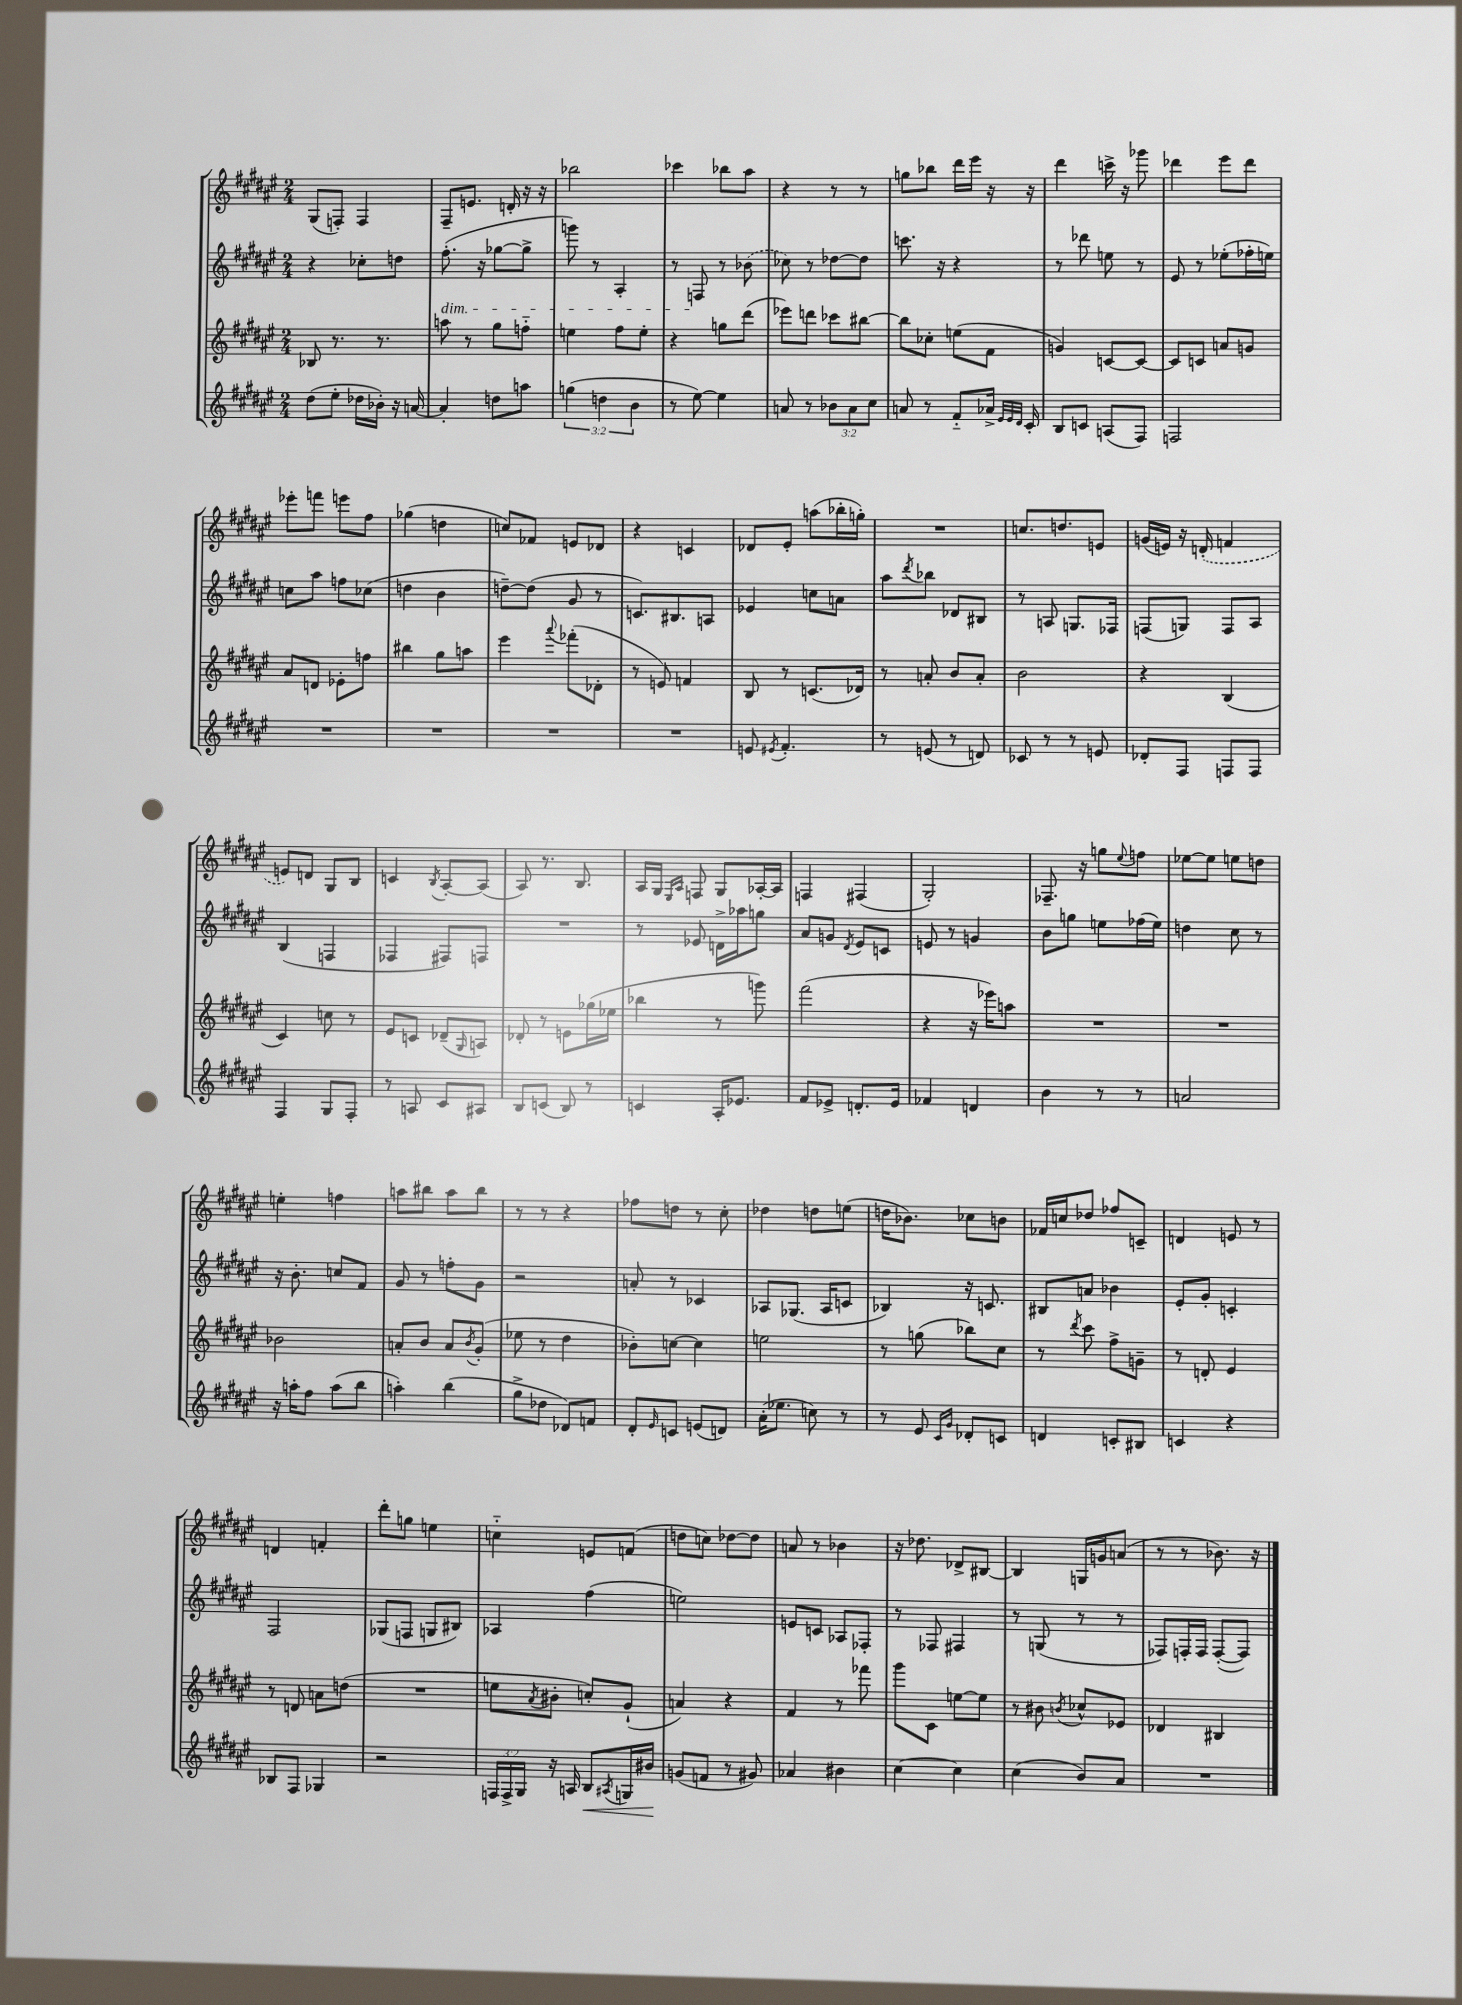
<<
\new StaffGroup <<
\new Staff = "s0" {
    \clef treble \key fis \major \numericTimeSignature \time 2/4
    gis8( f8-.) f4 |
    fis8-- e'8. d'16-. r16 r16 |
    bes''2 |
    ces'''4 bes''8 ais''8 |
    r4 r8 r8 |
    g''8 bes''8 dis'''16 eis'''16 r16 r16 |
    dis'''4 c'''16-> r16 ges'''8 |
    des'''4 eis'''8 des'''8 |
    ees'''8-. f'''8 e'''8 fis''8 |
    ges''4( d''4 |
    c''8) fes'8 e'8 des'8 |
    r4 c'4 |
    des'8 eis'8-. a''8( bes''16-. g''16-.) |
    R2 |
    c''8. d''8. e'8 |
    g'16( e'16) r16 \once \slurDashed d'16-.( f'4 |
    e'8) d'8 gis8 b8 |
    c'4 \acciaccatura { b8 } ais8~-. ais8( |
    ais8) r8. b8. |
    ais16 gis16 \grace { eis16 ais16 } f8 gis8 aes16~-. aes16 |
    f4 fis4( |
    gis2-.) |
    fes8.-- r16 g''8 \appoggiatura { eis''8 } f''8 |
    ees''8~ ees''8 e''8 d''8 |
    e''4-. f''4 |
    a''8 bis''8 a''8 bis''8 |
    r8 r8 r4 |
    fes''8 d''8 r8 cis''8-. |
    des''4 d''8 e''8( |
    d''16 bes'8.) ces''8 b'8 |
    fes'16 c''16 des''8 fes''8 c'8-- |
    d'4 e'8 r8 |
    d'4 f'4-. |
    dis'''8-. g''8 e''4 |
    c''4-_ e'8 f'8( |
    d''8 c''8) des''8~ des''8 |
    a'8 r8 bes'4 |
    r16 des''8. des'8-> bis8~ |
    bis4 g16 g'16 a'8( |
    r8 r8 bes'8.) r16 \bar "|." |
}
\new Staff = "s1" {
    \clef treble \key fis \major \numericTimeSignature \time 2/4
    r4 ces''8-. d''8 |
    fis''8.-.\dim( r16 ges''8~ ges''8-> |
    g'''8) r8 ais4-. |
    r8 f8\! r8 \once \slurDashed bes'8( |
    ces''8) r8 des''8~ des''8 |
    c'''8. r16 r4 |
    r8 des'''8 e''8 r8 |
    eis'8 r8 ees''8-.( fes''16-. e''16) |
    c''8 ais''8 f''8 ces''8( |
    d''4 b'4 |
    d''8~--) d''8( gis'8 r8 |
    c'8.) bis8. a8 |
    ees'4 c''8 a'8 |
    ais''8 \acciaccatura { dis'''8 } bes''8 des'8 bis8 |
    r8 a8 g8. fes16 |
    f8( g8) f8 ais8 |
    b4( f4 |
    fes4 fis8) f8 |
    R2 |
    r8 ees'8 d'16-> aes''16 g''8 |
    ais'8 g'8 \acciaccatura { dis'8 } eis'8 c'8 |
    e'8 r8 g'4 |
    b'8 g''8 e''8 fes''16( e''16) |
    d''4 cis''8 r8 |
    r16 b'8.-. c''8 fis'8 |
    gis'8 r8 f''8-. gis'8 |
    r2 |
    a'8-. r8 ces'4 |
    aes8 ges8.( aes16 c'8 |
    bes4) r16 c'8. |
    bis8 a'8 bes'4 |
    eis'8-. gis'8-. c'4-. |
    fis2 |
    ges8( f8 g8 bis8) |
    aes4 fis''4( |
    e''2) |
    e'8 c'8 aes8 fes8-. |
    r8 fes8 fis4 |
    r8 g8( r8 r8 |
    fes8) f16-. f16 f8~-.( f8) \bar "|." |
}
\new Staff = "s2" {
    \clef treble \key fis \major \numericTimeSignature \time 2/4
    bes8 r8. r8. |
    a''8 r8 gis''8 f''8-_ |
    e''4 fis''8 e''8-. |
    r4 g''8 dis'''8( |
    ees'''8) d'''8 ces'''8 bis''8~ |
    bis''8 ces''8-. e''8( fis'8 |
    g'4) c'8~ c'8~ |
    c'8 c'8 a'8 g'8 |
    ais'8 d'8 ees'8-. f''8 |
    bis''4 gis''8 a''8 |
    eis'''4 \appoggiatura { ais'''8 } fes'''8-.( des'8-. |
    r8 e'8) f'4 |
    b8 r8 c'8.( des'16) |
    r8 a'8-. b'8 a'8-. |
    b'2 |
    r4 b4( |
    cis'4) c''8 r8 |
    eis'8 c'8 des'8--( \grace { gis16 } a8) |
    des'8-. r8 e'8 ges''16( ees''16 |
    bes''4 r8 g'''8) |
    fis'''2( |
    r4 r16 ees'''16) a''8 |
    R2 |
    R2 |
    bes'2 |
    a'8-. b'8 a'8 \acciaccatura { b'8 } gis'8-.( |
    ees''8 r8 dis''4 |
    bes'8-.) c''8~ c''4 |
    e''2 |
    r8 g''8( bes''8) cis''8 |
    r8 \acciaccatura { dis'''8 } cis'''8 fis''8-> g'8-- |
    r8 d'8-. eis'4 |
    r8 d'8 a'8 d''8( |
    R2 |
    e''8 \acciaccatura { ais'8 } bis'8-. c''8-.) gis'8-!( |
    a'4) r4 |
    fis'4 r8 fes'''8 |
    gis'''8 cis'8 e''8~ e''8 |
    r8 bis'8 \acciaccatura { b'8 } ces''8-^ ees'8 |
    des'4 bis4 \bar "|." |
}
\new Staff = "s3" {
    \clef treble \key fis \major \numericTimeSignature \time 2/4 \override Staff.TupletNumber.text = #tuplet-number::calc-fraction-text
    dis''8( eis''8-. des''16 bes'16-.) r16 a'16~ |
    a'4-. d''8 a''8 |
    \tuplet 3/2 { g''4( d''4 b'4 } |
    r8 eis''8~) eis''4 |
    a'8 r8 \tuplet 3/2 { bes'8 a'8 cis''8 } |
    a'8 r8 fis'8-_ aes'16-> \grace { eis'32 eis'32 dis'32 } cis'16-. |
    b8 c'8 a8( fis8) |
    f2 |
    R2 |
    R2 |
    R2 |
    R2 |
    e'8 \acciaccatura { eis'8 } fis'4.-. |
    r8 e'8( r8 d'8) |
    ces'8 r8 r8 e'8 |
    des'8-. fis8 f8 f8 |
    fis4 gis8 fis8-. |
    r8 a8 cis'8 ais8 |
    b8 c'8( b8) r8 |
    c'4 ais16-. ees'8. |
    fis'8 ees'8-> d'8.-. ees'16 |
    fes'4 d'4 |
    b'4 r8 r8 |
    a'2 |
    r16 a''16-. fis''8 a''8( b''8 |
    a''4-.) b''4( |
    gis''8-> des''8 des'8) f'8 |
    dis'8-. \grace { eis'16 } c'8 e'8( d'8) |
    ais'16-.( ees''8. c''8) r8 |
    r8 eis'8 \grace { cis'16 gis'16 } des'8-. c'8 |
    d'4 c'8-. bis8 |
    c'4 r4 |
    bes8 fis8 ges4 |
    r2 |
    \tuplet 3/2 { f16 f16-> gis16 } r16 a16 b8\< \acciaccatura { ais8 } g16 bis'16\! |
    g'8( f'8 r8 gis'8) |
    aes'4 bis'4 |
    cis''4~ cis''4 |
    cis''4( b'8) ais'8 |
    R2 \bar "|." |
}
>>
>>
\layout { \context { \Score \remove "Bar_number_engraver" } }
